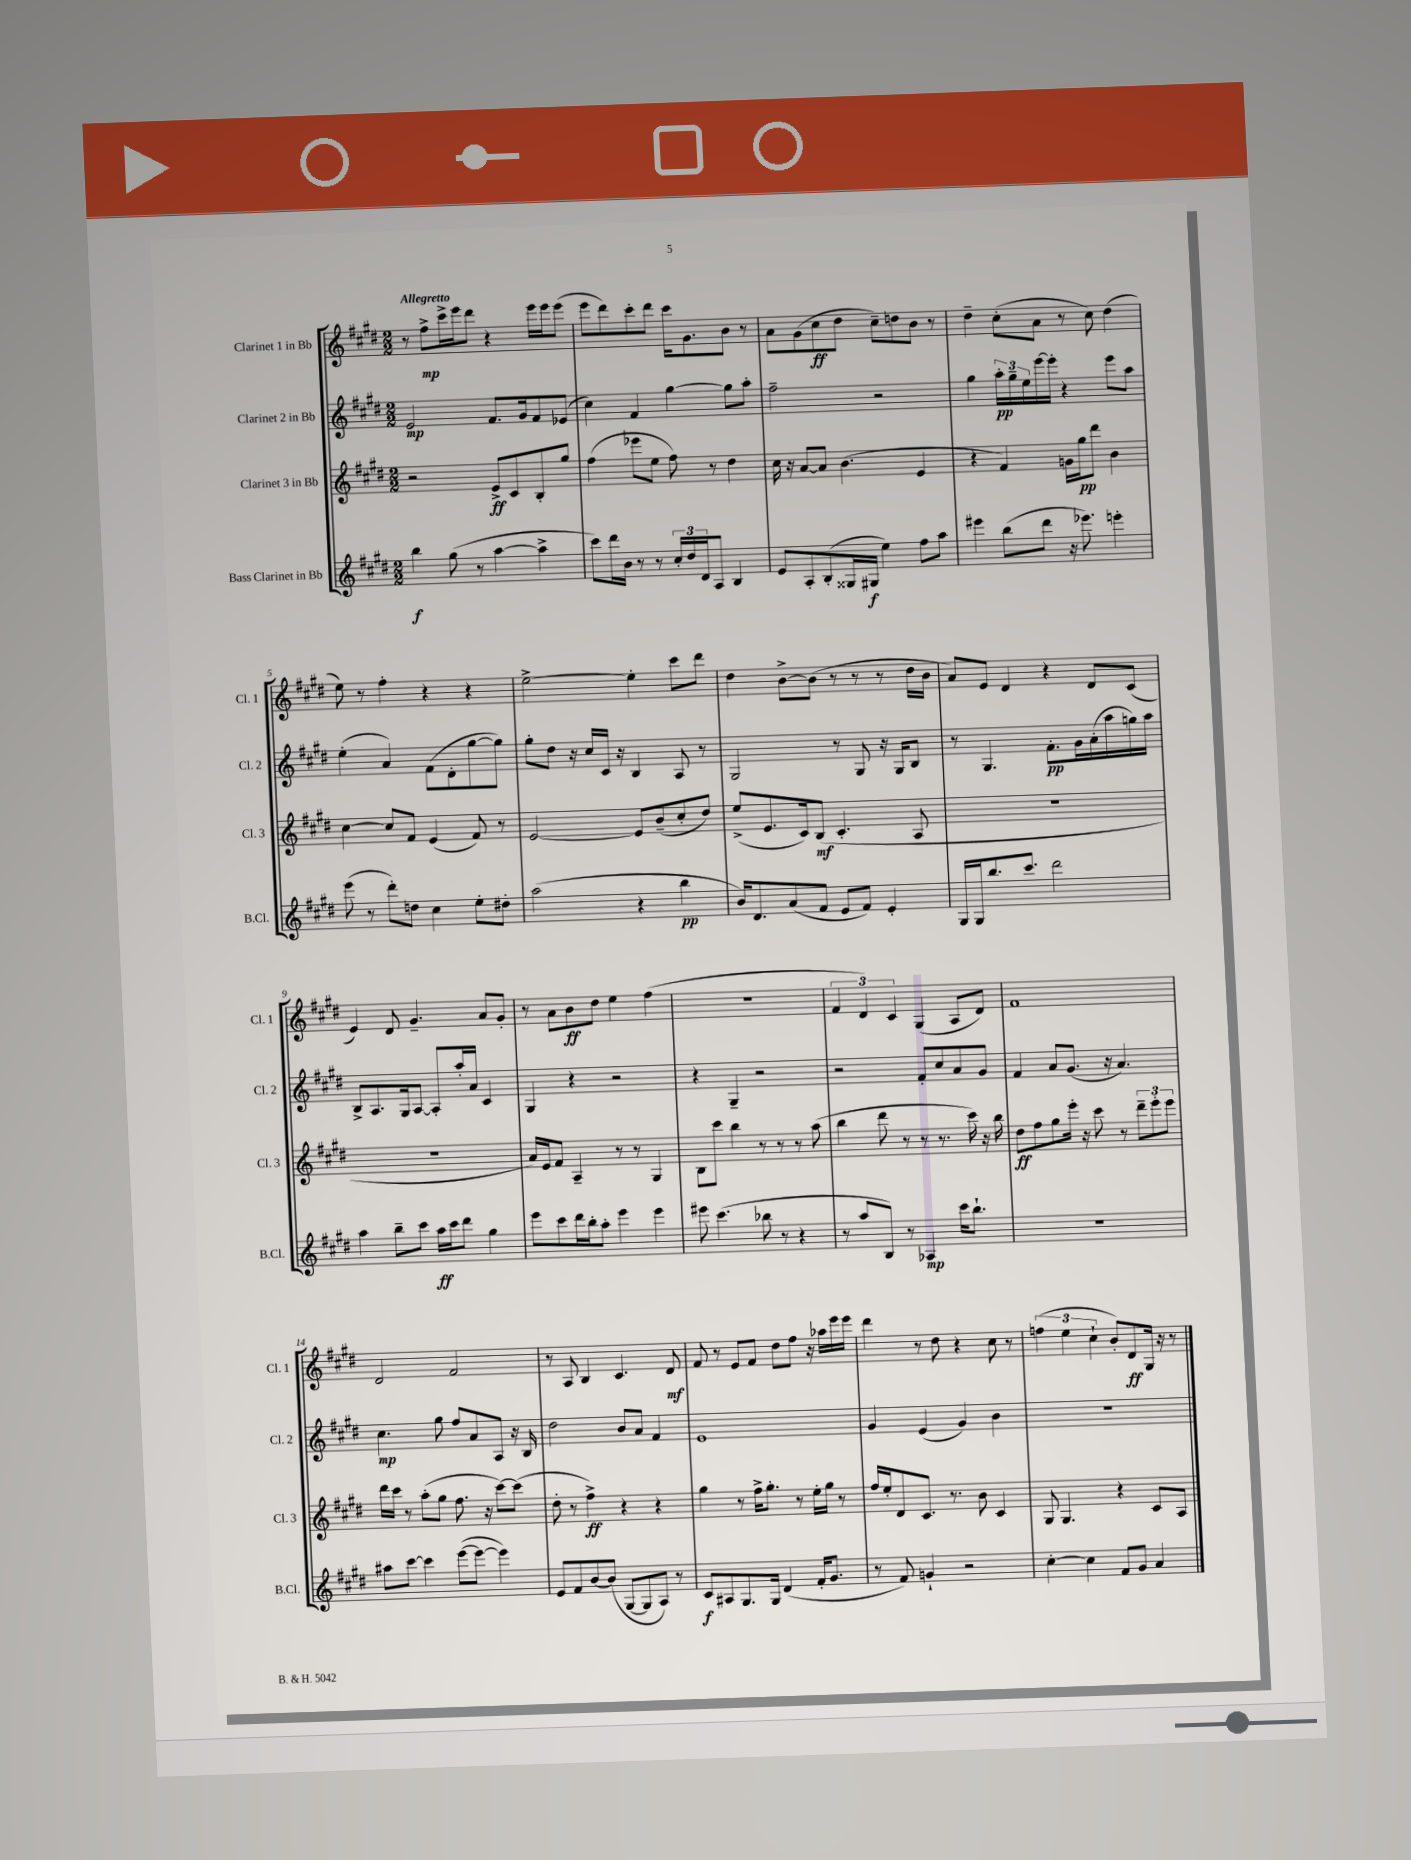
<<
\new StaffGroup <<
\new Staff = "s0" \with { instrumentName = "Clarinet 1 in Bb" shortInstrumentName = "Cl. 1" } {
    \clef treble \key e \major \numericTimeSignature \time 2/2 \tempo "Allegretto"
    r8 fis''8->\mp cis'''16-> e'''16 dis'''8 r4 e'''16 e'''16 e'''8( |
    e'''8 dis'''8) cis'''8-. dis'''8 cis'''16 gis'8. b'8 r8 |
    a'8 gis'8( cis''8\ff dis''8 cis''8--) d''8 b'8 r8 |
    dis''4-- cis''8-.( a'8 r8 cis''8) dis''4( |
    e''8) r8 fis''4-. r4 r4 |
    e''2~-> e''4-. cis'''8 dis'''8 |
    dis''4 b'8~-> b'8( r8 r8 r8 dis''16 b'16 |
    a'8) e'8 dis'4 r4 dis'8 cis'8( |
    e'4) dis'8 gis'4.-- a'8 gis'8-. |
    r8 a'8 b'8\ff dis''8 e''4 fis''4( |
    R1 |
    \tuplet 3/2 { fis'4 dis'4) cis'4 } gis4( a8 dis'8) |
    fis'1 |
    dis'2 fis'2 |
    r8 a8 b4 cis'4. dis'8\mf |
    fis'8 r8 e'8 fis'8 dis''8 fis''8 r16 aes''16 e'''16 e'''16 |
    dis'''4 r8 dis''8 r4 cis''8 r8 |
    \tuplet 3/2 { f''4( e''4 cis''4-! } b'8-.) dis'8\ff gis16 r16 r8 \bar "|." |
}
\new Staff = "s1" \with { instrumentName = "Clarinet 2 in Bb" shortInstrumentName = "Cl. 2" } {
    \clef treble \key e \major \numericTimeSignature \time 2/2
    e'2\mp fis'8. gis'16 fis'8 ees'8( |
    cis''4) fis'4 gis''4~ gis''8 a''8-. |
    fis''2-- r2 |
    gis''4 \tuplet 3/2 { a''16-.\pp gis''16-- e''16 } e'''16~ e'''16-. r4 e'''8 a''8 |
    e''4-.( a'4) fis'8( dis'8-. gis''8~ gis''8) |
    gis''8-. dis''8 r16 cis''16 cis'16 r16 b4 a8 r8 |
    gis2 r8 gis8 r16 gis16 b8 |
    r8 gis4. fis'8.-.\pp gis'16 a'16-.( a''16 g''16) a''16 |
    b8-> a8. gis16 a8~ a8-. a''16-. a'16 cis'4 |
    gis4 r4 r2 |
    r4 gis4-- r2 |
    r2 fis'8-. cis''8 a'8 gis'8 |
    fis'4 a'8 gis'8.( r16 a'4.) |
    cis''4.\mp gis''8 fis''8 a'8 a8 r16 b16 |
    dis''2 b'8 a'8 fis'4 |
    e'1 |
    gis'4 e'4( gis'4) b'4 |
    R1 \bar "|." |
}
\new Staff = "s2" \with { instrumentName = "Clarinet 3 in Bb" shortInstrumentName = "Cl. 3" } {
    \clef treble \key e \major \numericTimeSignature \time 2/2
    r2 e'8->\ff cis'8 b8-. gis''8 |
    fis''4( ees'''8 e''8 fis''8) r8 dis''4 |
    cis''16 r16 a'8~ a'8 b'4.( e'4 |
    r4 fis'4) g'16 gis''16\pp dis'''8 b'4 |
    cis''4~ cis''8 fis'8 e'4( fis'8) r8 |
    e'2~ e'8 b'8--( cis''8-. dis''8) |
    e''8->( e'8. cis'16) b8\mf( cis'4.-. a8 |
    R1 |
    R1 |
    a'16) e'16 fis'8 a4-- r8 r8 gis4 |
    b8 cis'''8 b''4 r8 r8 r8 a''8( |
    b''4 dis'''8 r8 r8 r8. cis'''16) r16 b''16 |
    dis''8\ff fis''8 gis''8 e'''16-. r16 cis'''8 r8 \tuplet 3/2 { dis'''8-- e'''8-. e'''8 } |
    dis'''16 cis'''16 r8 a''8-.( gis''8 fis''8. r16 cis'''8~) cis'''8( |
    dis''8-. r8 fis''4->\ff) r4 r4 |
    gis''4 r8 fis''16-> gis''8.-. r8 e''16-. gis''16 r8 |
    fis''16 e''16-. dis'8 cis'8. r8. b'8 cis'4 |
    gis8 gis4. r4 cis'8 a8 \bar "|." |
}
\new Staff = "s3" \with { instrumentName = "Bass Clarinet in Bb" shortInstrumentName = "B.Cl." } {
    \clef treble \key e \major \numericTimeSignature \time 2/2
    b''4\f gis''8( r8 a''4~ a''4-> |
    cis'''8) dis'''16 b'16 r8 r8 \tuplet 3/2 { cis''16-. dis''16 dis'16 } a8 b4 |
    e'8 a8-. b8-.( gisis16 gis16\f e''4) fis''8 a''8 |
    eis'''4 b''8( dis'''8 r16 ees'''8.) e'''4-. |
    e'''8( r8 dis'''8-.) d''8 cis''4 e''8-. dis''8-. |
    a''2( r4 b''4\pp |
    b'16) dis'8. a'8( fis'8 e'8 fis'8) e'4-. |
    gis16 gis16 b''8. cis'''8. dis'''2 |
    a''4 b''8-- cis'''8 a''16\ff cis'''16 dis'''8 gis''4 |
    e'''8 cis'''8 dis'''16 b''16-. a''8-. e'''4 e'''4 |
    eis'''8 cis'''4.( bes''8 r8 r4 |
    r8 a''8 b8) r8 aes4\mp cis'''16 b''8.-! |
    R1 |
    ais''8 cis'''8~ cis'''4 e'''8~( e'''8~ e'''4) |
    e'8 fis'8 b'8~ b'8( gis8~ gis8 a8) r8 |
    cis'8\f ais8 gis8. gis16 dis'4( fis'16-. gis'8. |
    r8 fis'8) g'4-! r2 |
    cis''4~-. cis''4 fis'8 gis'8 a'4 \bar "|." |
}
>>
>>
